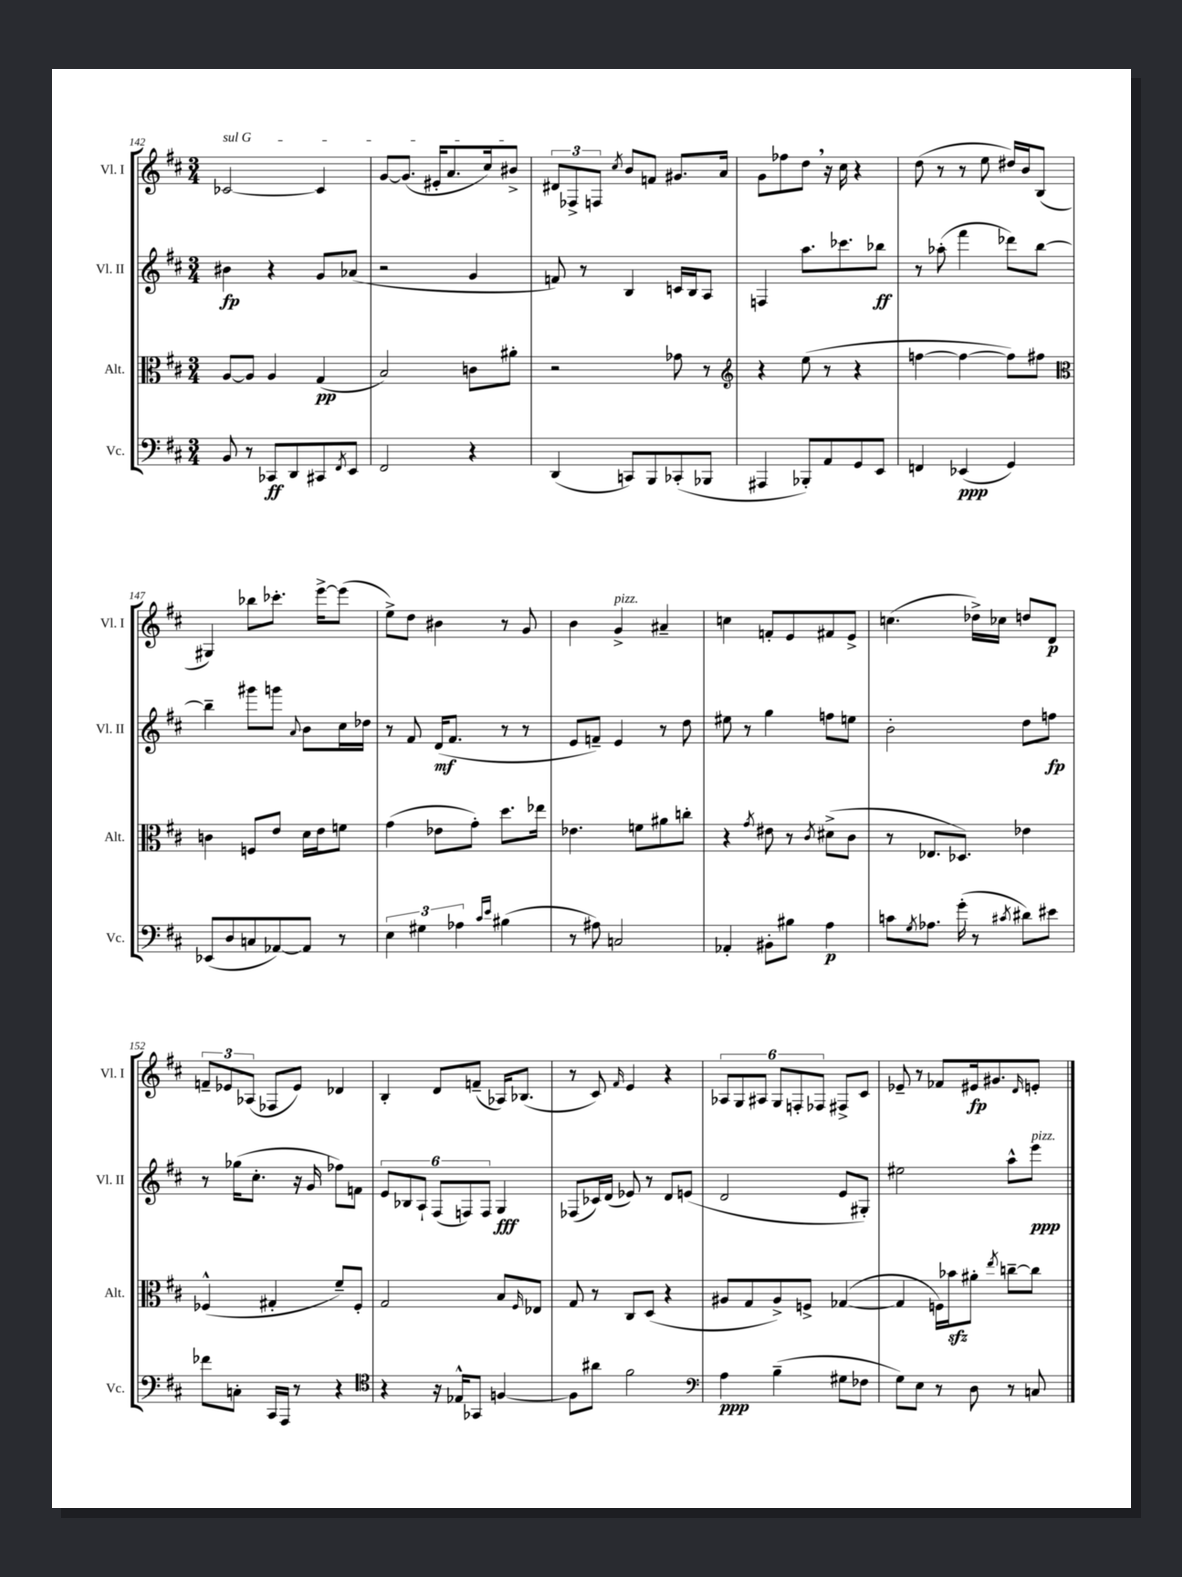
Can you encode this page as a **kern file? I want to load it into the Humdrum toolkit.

**kern	**dynam	**kern	**dynam	**kern	**dynam	**kern	**dynam
*part4	*part4	*part3	*part3	*part2	*part2	*part1	*part1
*staff4	*staff4	*staff3	*staff3	*staff2	*staff2	*staff1	*staff1
*I"Vc.	*	*I"Alt.	*	*I"Vl. II	*	*I"Vl. I	*
*I'Vc.	*	*I'Alt.	*	*I'Vl. II	*	*I'Vl. I	*
*clefF4	*	*clefC3	*	*clefG2	*	*clefG2	*
*k[f#c#]	*	*k[f#c#]	*	*k[f#c#]	*	*k[f#c#]	*
*M3/4	*	*M3/4	*	*M3/4	*	*M3/4	*
=142	=142	=142	=142	=142	=142	=142	=142
!	!	!	!	!	!	!LO:TX:a:i:t=sul G	!
8BB/	.	[8A/L	.	4b#X\	fp	[2c-X/	.
8r	.	8A/J]	.	.	.	.	.
8CC-X/L	ff	4A/	.	4r	.	.	.
8DD/	.	.	.	.	.	.	.
8CC#X/	.	(4G/	pp	8g/L	.	4c-/]	.
8qFF#/	.	.	.	.	.	.	.
8EE/J	.	.	.	(8a-X/J	.	.	.
=143	=143	=143	=143	=143	=143	=143	=143
2FF#/	.	2B/)	.	2r	.	[8g/L	.
.	.	.	.	.	.	(8.g/J]	.
.	.	.	.	.	.	16e#X'/KL	.
.	.	.	.	.	.	8.a/	.
4r	.	8cn\L	.	4g/	.	.	.
.	.	.	.	.	.	16cc#/k)	.
.	.	8a#X'\J	.	.	.	8b#X^/J	.
=144	=144	=144	=144	=144	=144	=144	=144
(4DD/	.	2r	.	8fn/)	.	12d#X/L	.
.	.	.	.	.	.	12F-X^/	.
.	.	.	.	8r	.	.	.
.	.	.	.	.	.	12Fn/J	.
.	.	.	.	.	.	8qcc#/	.
8CCn/L)	.	.	.	4B/	.	8b/L	.
8BBB/	.	.	.	.	.	8fn/J	.
(8CC-X'/	.	8g-X\	.	16cn/LL	.	8.g#X/L	.
.	.	.	.	16B/J	.	.	.
8BBB-X/J	.	8r	.	8A/J	.	.	.
.	.	.	.	.	.	16a/Jk	.
=145	=145	=145	=145	=145	=145	=145	=145
*	*	*clefG2	*	*	*	*	*
4AAA#X/	.	4r	.	4Fn/	.	8g\L	.
.	.	.	.	.	.	8ff-X\	.
8BBB-X'/L)	.	(8ee\	.	8.aa\L	.	8dd,\J	.
8AA/	.	8r	.	.	.	16r	.
.	.	.	.	8.ccc-X\	.	16cc#\	.
8GG/	.	4r	.	.	.	4r	.
8EE/J	.	.	.	8bb-X\J	ff	.	.
=146	=146	=146	=146	=146	=146	=146	=146
4FFn/	.	[4ffn\	.	8r	.	(8dd\	.
.	.	.	.	(8aa-X'\	.	8r	.
(4EE-X/	ppp	4ff\_	.	4fff#\	.	8r	.
.	.	.	.	.	.	8ee\	.
4GG/)	.	8ff\L])	.	8ddd-X\L)	.	16dd#X/LL)	.
.	.	.	.	.	.	16b/J	.
.	.	8ff#X\J	.	[8bb\J	.	(8B/J	.
!!LO:LB:g=z
=147	=147	=147	=147	=147	=147	=147	=147
*	*	*clefC3	*	*	*	*	*
(8EE-X/L	.	4cn\	.	4bb~\]	.	4G#X/)	.
8D/	.	.	.	.	.	.	.
8Cn/	.	8Fn/L	.	8ggg#X\L	.	8bb-X\L	.
[8AA-X/)	.	8e/J	.	8gggn\J	.	8.ccc-X'\J	.
.	.	.	.	8qqa/	.	.	.
8AA-/J]	.	16d\LL	.	8b\L	.	.	.
.	.	16e\J	.	.	.	[16eee^\KL	.
8r	.	8fn\J	.	16cc#\L	.	(8eee\J]	.
.	.	.	.	16dd-X\JJ	.	.	.
=148	=148	=148	=148	=148	=148	=148	=148
6E\	.	(4g\	.	8r	.	8ee^\L)	.
.	.	.	.	8f#/	.	8dd\J	.
6G#X\	.	.	.	.	.	.	.
.	.	8e-X\L	.	(16d/KL	mf	4b#X\	.
.	.	.	.	8.f#/J	.	.	.
6A-X\	.	.	.	.	.	.	.
.	.	8g'\J)	.	.	.	.	.
16qqc#/LL	.	.	.	.	.	.	.
16qqe/JJ	.	.	.	.	.	.	.
(4B#X\	.	8.dd\L	.	8r	.	8r	.
.	.	.	.	8r	.	8g/	.
.	.	16ee-X\Jk	.	.	.	.	.
=149	=149	=149	=149	=149	=149	=149	=149
8r	.	4.e-X\	.	8e/L	.	4b\	.
8A#X\)	.	.	.	8fn~/J)	.	.	.
!	!	!	!	!	!	!LO:TX:a:i:t=pizz.	!
2Cn/	.	.	.	4e/	.	4g^/	.
.	.	8fn\L	.	.	.	.	.
.	.	8a#X\	.	8r	.	4a#X~/	.
.	.	8ccn'\J	.	8dd\	.	.	.
=150	=150	=150	=150	=150	=150	=150	=150
4AA-X'/	.	4r	.	8ee#X\	.	4ccn\	.
.	.	.	.	8r	.	.	.
.	.	8qg/	.	.	.	.	.
8BB#X'\L	.	8e#X\	.	4gg\	.	8fn'/L	.
8B#X\J	.	8r	.	.	.	8e/	.
.	.	8qc#/	.	.	.	.	.
4A\	p	(8d#X^\L	.	8ffn\L	.	8f#X/	.
.	.	8c#\J	.	8een\J	.	8e^/J	.
=151	=151	=151	=151	=151	=151	=151	=151
8cn\L	.	8r	.	2b'\	.	(4.ccn\	.
8qG/	.	.	.	.	.	.	.
8.A-X\J	.	8.E-X/L	.	.	.	.	.
(16g'\	.	8.D-X/J)	.	.	.	.	.
8r	.	.	.	.	.	16dd-X^\LL)	.
.	.	.	.	.	.	16cc-X\JJ	.
8qc#X/	.	.	.	.	.	.	.
8d#X\L)	.	4e-X\	.	8dd\L	.	8ddn/L	.
8e#X\J	.	.	.	8ffn\J	fp	8d/J	p
!!LO:LB:g=z
=152	=152	=152	=152	=152	=152	=152	=152
8f-X\L	.	(4F-X^^/	.	8r	.	12fn~/L	.
.	.	.	.	.	.	12e-X/	.
8Cn'\J	.	.	.	(16gg-X\KL	.	.	.
.	.	.	.	.	.	(12A-X/J	.
.	.	.	.	8.cc#'\J	.	.	.
16CC#/LL	.	4G#X'/	.	.	.	8F-X/L	.
16AAA/JJ	.	.	.	.	.	.	.
8r	.	.	.	16r	.	8e-/J)	.
.	.	.	.	16g/	.	.	.
4r	.	8f#~/L)	.	8ff-X\L)	.	4d-X/	.
.	.	8F-'/J	.	8fn\J	.	.	.
=153	=153	=153	=153	=153	=153	=153	=153
*clefC4	*	*	*	*	*	*	*
4r	.	2G/	.	12e/L	.	4B'/	.
.	.	.	.	12B-X/	.	.	.
.	.	.	.	12A`/J	.	.	.
16r	.	.	.	(12F#/L	.	8d/L	.
16E-X^^/KL	.	.	.	.	.	.	.
.	.	.	.	12Fn/)	.	.	.
8GG-X/J	.	.	.	.	.	(8fn~/J	.
.	.	.	.	12F/J	.	.	.
[4Fn/	.	8B/L	.	4G/	fff	16A-X/KL)	.
.	.	.	.	.	.	(8.B-X/J	.
.	.	16qqF#/	.	.	.	.	.
.	.	8E-X/J	.	.	.	.	.
=154	=154	=154	=154	=154	=154	=154	=154
8F\L]	.	8G/	.	(8F-X/L	.	8r	.
8a#X\J	.	8r	.	16c-X/L)	.	8c#/)	.
.	.	.	.	(16d/JJ	.	.	.
.	.	.	.	.	.	16qqf#/	.
2f#\	.	8C#/L	.	8e-X/)	.	4e/	.
.	.	(8D/J	.	8r	.	.	.
.	.	4r	.	8d/L	.	4r	.
.	.	.	.	(8en/J	.	.	.
=155	=155	=155	=155	=155	=155	=155	=155
*clefF4	*	*	*	*	*	*	*
4A\	ppp	8A#X/L	.	2d/	.	12A-X/L	.
.	.	.	.	.	.	12G/	.
.	.	8G/	.	.	.	.	.
.	.	.	.	.	.	12A#X/J	.
(4B~\	.	8A#^/)	.	.	.	12G/L	.
.	.	.	.	.	.	12Fn'/	.
.	.	8Fn^/J	.	.	.	.	.
.	.	.	.	.	.	12F-X/J	.
8G#X\L	.	([4G-X/	.	8e/L	.	8F#X^/L	.
8F-X\J	.	.	.	8G#X'/J)	.	8c#/J	.
=156	=156	=156	=156	=156	=156	=156	=156
8G\L)	.	4G-/]	.	2ee#X\	.	8e-X~/	.
8E\J	.	.	.	.	.	8r	.
8r	.	16Fn\LL)	.	.	.	8f-X/L	.
.	.	16b-Xzz\J	.	.	.	.	.
8D\	.	8a#X'\J	.	.	.	16e#X/k	fp
.	.	.	.	.	.	8.g#X/	.
.	.	8qee/	.	.	.	.	.
8r	.	[8ccn~\L	.	8aa^^\L	.	.	.
.	.	.	.	.	.	16qqd/	.
!	!	!	!	!LO:TX:a:i:t=pizz.	!	!	!
8Cn/	.	8cc\J]	.	8eee\J	ppp	8en'/J	.
==	==	==	==	==	==	==	==
*-	*-	*-	*-	*-	*-	*-	*-
